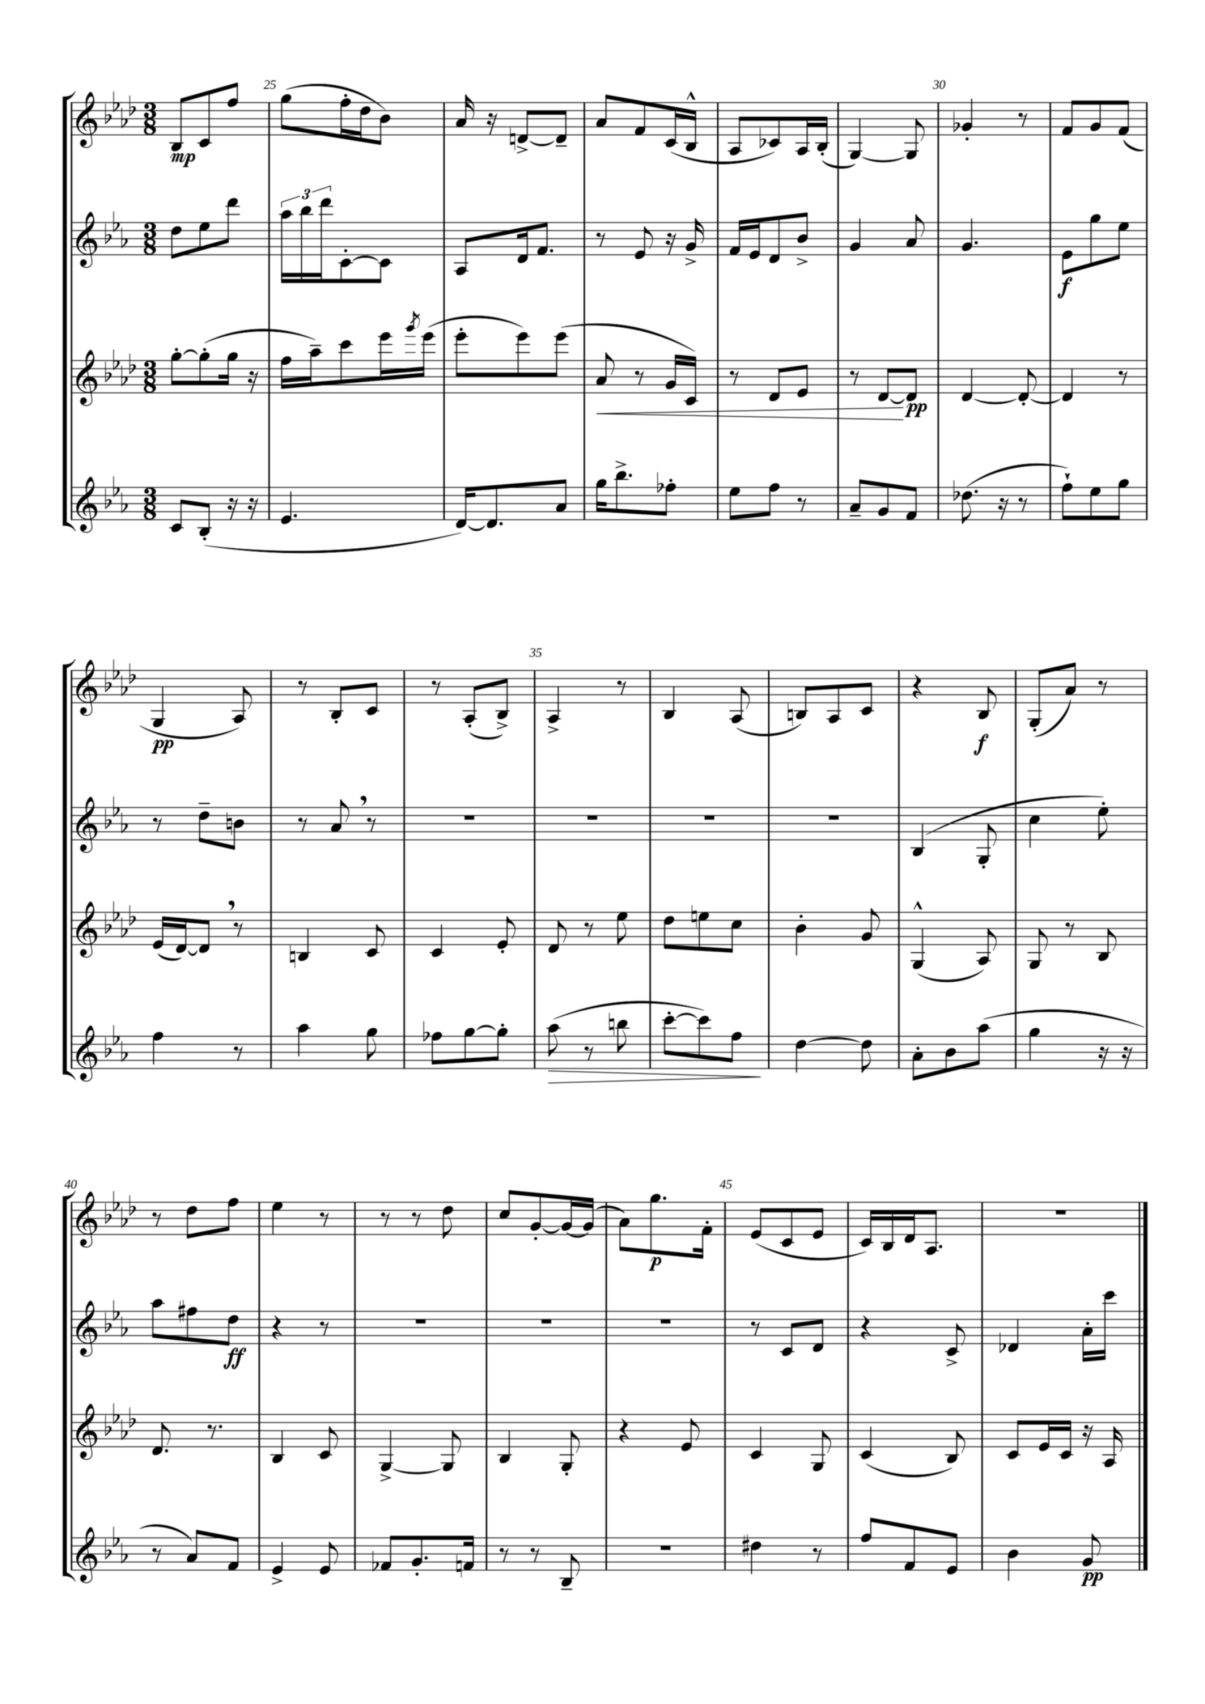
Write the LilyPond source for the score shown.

<<
\new StaffGroup <<
\new Staff = "s0" {
    \clef treble \key aes \major \numericTimeSignature \time 3/8
    bes8\mp c'8 f''8 |
    g''8( f''16-. des''16 bes'8) |
    aes'16 r16 d'8~-> d'8-- |
    aes'8 f'8 c'16( bes16-^ |
    aes8 ces'8) aes16 bes16-.( |
    g4~) g8 |
    ges'4-. r8 |
    f'8 g'8 f'8( |
    g4\pp aes8) |
    r8 bes8-. c'8 |
    r8 aes8-.( bes8->) |
    aes4-> r8 |
    bes4 aes8( |
    b8) aes8 c'8 |
    r4 bes8\f |
    g8-.( aes'8) r8 |
    r8 des''8 f''8 |
    ees''4 r8 |
    r8 r8 des''8 |
    c''8 g'8~-. g'16~ g'16( |
    aes'8) g''8.\p f'16-. |
    ees'8( c'8 ees'8 |
    c'16) bes16 des'16 aes8. |
    R4. \bar "|." |
}
\new Staff = "s1" {
    \clef treble \key ees \major \numericTimeSignature \time 3/8
    d''8 ees''8 d'''8 |
    \tuplet 3/2 { aes''16 bes''16 d'''16 } c'8~-. c'8 |
    aes8 d'16 f'8. |
    r8 ees'8 r16 g'16-> |
    f'16 ees'16 d'8 bes'8-> |
    g'4 aes'8 |
    g'4. |
    ees'8\f g''8 ees''8 |
    r8 d''8-- b'8 |
    r8 aes'8 \breathe r8 |
    R4. |
    R4. |
    R4. |
    R4. |
    bes4( g8-. |
    c''4 ees''8-.) |
    aes''8 fis''8 d''8\ff |
    r4 r8 |
    R4. |
    R4. |
    R4. |
    r8 c'8 d'8 |
    r4 c'8-> |
    des'4 aes'16-. c'''16 \bar "|." |
}
\new Staff = "s2" {
    \clef treble \key aes \major \numericTimeSignature \time 3/8
    g''8~-. g''8-.( g''16 r16 |
    f''16 aes''16--) c'''8 ees'''16 \acciaccatura { g'''8 } ees'''16( |
    ees'''8-. ees'''8) ees'''8( |
    aes'8\< r8 g'16 c'16) |
    r8 des'8 ees'8 |
    r8 des'8~\! des'8\pp |
    des'4~ des'8~-. |
    des'4 r8 |
    ees'16( des'16~) des'8 \breathe r8 |
    b4 c'8 |
    c'4 ees'8-. |
    des'8 r8 ees''8 |
    des''8 e''8 c''8 |
    bes'4-. g'8 |
    g4-^( aes8) |
    g8 r8 bes8 |
    des'8. r8. |
    bes4 c'8 |
    g4~-> g8 |
    bes4 g8-. |
    r4 ees'8 |
    c'4 g8 |
    c'4( bes8) |
    c'8 ees'16 c'16 r16 aes16 \bar "|." |
}
\new Staff = "s3" {
    \clef treble \key ees \major \numericTimeSignature \time 3/8
    c'8 bes8-.( r16 r16 |
    ees'4. |
    d'16~) d'8. aes'8 |
    g''16 bes''8.-> fes''8-. |
    ees''8 f''8 r8 |
    aes'8-- g'8 f'8 |
    des''8.( r16 r8 |
    f''8-!) ees''8 g''8 |
    f''4 r8 |
    aes''4 g''8 |
    fes''8 g''8~ g''8-. |
    aes''8\>( r8 b''8 |
    c'''8~-. c'''8) f''8\! |
    d''4~ d''8 |
    aes'8-. bes'8 aes''8( |
    g''4 r16 r16 |
    r8 aes'8) f'8 |
    ees'4-> ees'8 |
    fes'8 g'8.-. f'16 |
    r8 r8 bes8-- |
    r4. |
    dis''4 r8 |
    f''8 f'8 ees'8 |
    bes'4 g'8\pp \bar "|." |
}
>>
>>
\layout { \context { \Score currentBarNumber = #24 \override BarNumber.break-visibility = ##(#f #t #t) barNumberVisibility = #(every-nth-bar-number-visible 5) } }
